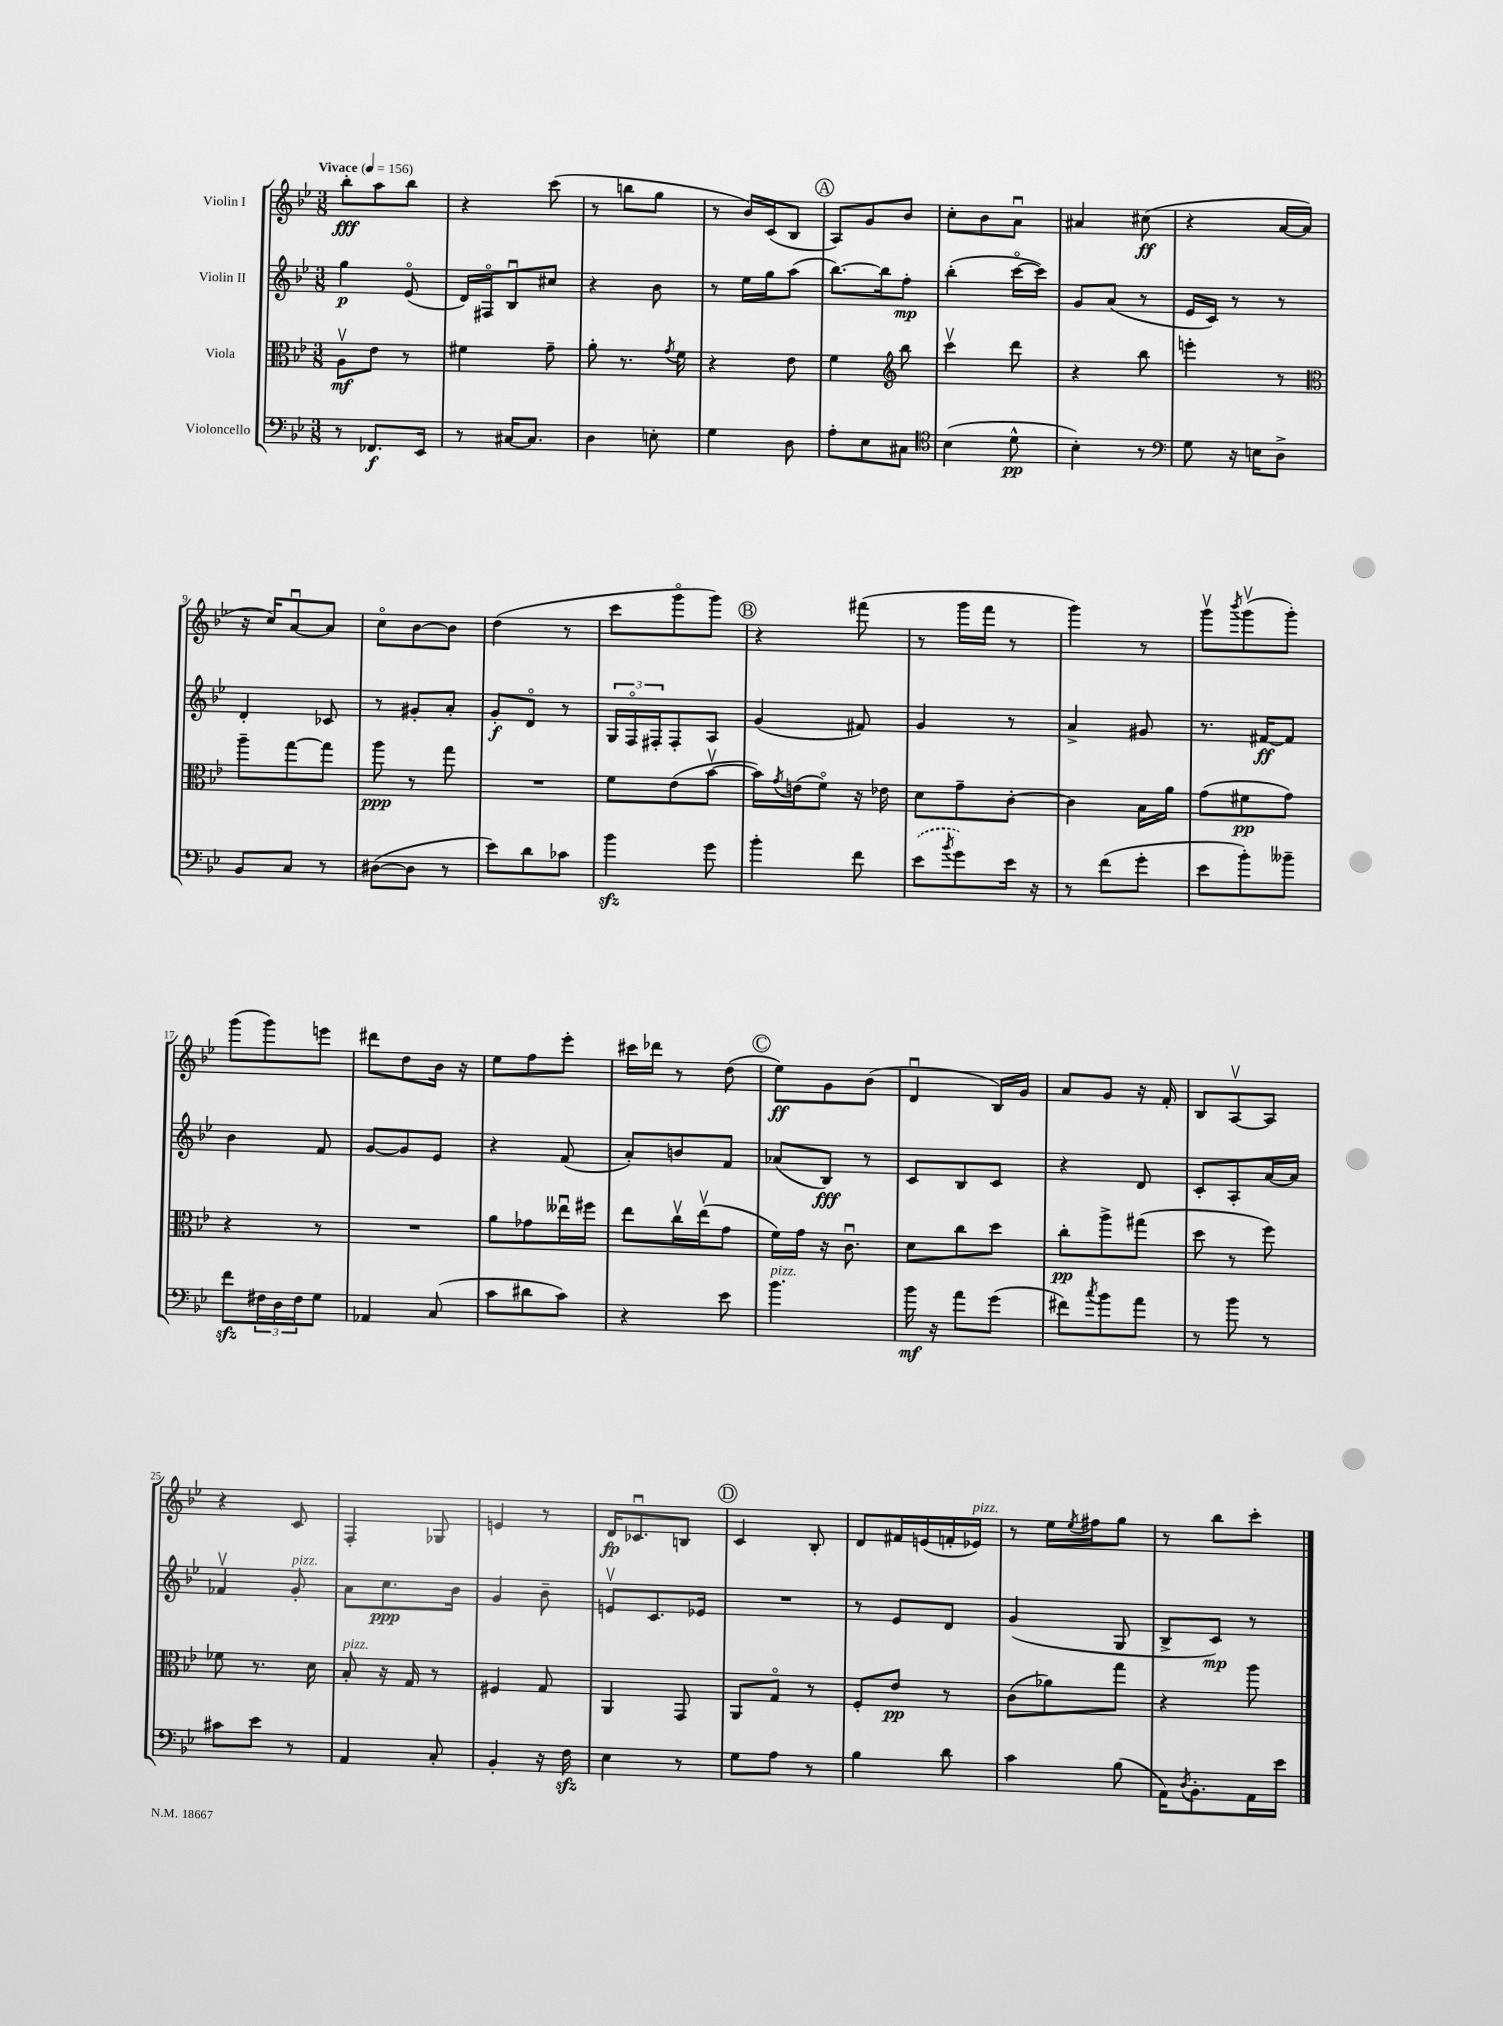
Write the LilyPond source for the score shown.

<<
\new StaffGroup <<
\new Staff = "s0" \with { instrumentName = "Violin I" } {
    \clef treble \key bes \major \numericTimeSignature \time 3/8 \tempo "Vivace" 4 = 156
    bes''8-.\fff a''8 bes''8 |
    r4 c'''8( |
    r8 b''8 g''8 |
    r8 bes'16) c'16( bes8 |
    \mark \markup { \circle "A" } a8) g'8 bes'8 |
    c''8-. bes'8 a'8\downbow |
    ais'4 cis''8\ff( |
    r4 a'16~ a'16 |
    r16 c''16) a'8~\downbow a'8 |
    c''8\flageolet bes'8~ bes'8 |
    d''4( r8 |
    c'''8 g'''8\flageolet g'''8) |
    \mark \markup { \circle "B" } r4 fis'''8( |
    r8 g'''16 f'''16 r8 |
    g'''4) r8 |
    g'''8\upbow \acciaccatura { bes'''8 } g'''8\upbow( g'''8-.) |
    g'''8( g'''8) e'''8 |
    dis'''8 d''8 bes'16 r16 |
    ees''8 f''8 ees'''8-. |
    cis'''16 des'''16 r8 d''8( |
    \mark \markup { \circle "C" } ees''8\ff) g'8 bes'8( |
    d'4\downbow bes16) g'16 |
    a'8 g'8 r16 f'16-. |
    bes8 a8~\upbow a8 |
    r4 c'8 |
    f4-. ges8 |
    e'4 r8 |
    d'16\fp ces'8.\downbow b8 |
    \mark \markup { \circle "D" } c'4 bes8-. |
    d'8 fis'16 e'16( f'16-. ees'16^\markup { \italic "pizz." }) |
    r8 ees''16 \acciaccatura { ees''8 } fis''16 g''8 |
    r8 bes''8 c'''8-. \bar "|." |
}
\new Staff = "s1" \with { instrumentName = "Violin II" } {
    \clef treble \key bes \major \numericTimeSignature \time 3/8
    g''4\p ees'8\flageolet( |
    d'16) fis16\flageolet bes8\downbow cis''8 |
    r4 bes'8 |
    r8 ees''16 g''16 a''8( |
    \mark \markup { \circle "A" } bes''8.~) bes''16 f''8-.\mp |
    bes''4-.( c'''16~\flageolet c'''16) |
    g'8 a'8( r8 |
    ees'16 c'16) r8 r8 |
    d'4-. ces'8 |
    r8 gis'8-. a'8-. |
    g'8-.\f d'8\flageolet r8 |
    \tuplet 3/2 { g16 f16\flageolet fis16-. } fis8-. a8 |
    \mark \markup { \circle "B" } g'4( fis'8) |
    g'4 r8 |
    a'4-> gis'8 |
    r8. fis'16~\ff fis'8 |
    bes'4 f'8 |
    g'8~ g'8 ees'8 |
    r4 f'8( |
    a'8-.) b'8 f'8 |
    \mark \markup { \circle "C" } aes'8( bes8\fff) r8 |
    c'8 bes8 c'8 |
    r4 d'8 |
    c'8-. a8-. a'16~ a'16 |
    fes'4\upbow g'8-.^\markup { \italic "pizz." } |
    a'8 c''8.\ppp bes'16 |
    g'4 bes'8-- |
    e'8\upbow c'8. ees'16 |
    \mark \markup { \circle "D" } R4. |
    r8 ees'8 d'8 |
    g'4( g8 |
    bes8-> c'8\mp) r8 \bar "|." |
}
\new Staff = "s2" \with { instrumentName = "Viola" } {
    \clef alto \key bes \major \numericTimeSignature \time 3/8
    a8\upbow\mf ees'8 r8 |
    fis'4 g'8-- |
    a'8-. r8. \acciaccatura { g'8 } f'16 |
    r4 ees'8 |
    \mark \markup { \circle "A" } f'4 \clef treble bes''8 |
    c'''4\upbow d'''8 |
    r4 bes''8 |
    e'''4-. r8 |
    \clef alto a''8-- g''8~ g''8 |
    a''8\ppp r8 g''8 |
    R4. |
    f'8 ees'8( bes'8~\upbow |
    \mark \markup { \circle "B" } bes'16) \acciaccatura { g'8 } e'16( f'8\flageolet) r16 ees'16 |
    d'8 g'8-- c'8~-. |
    c'4 bes16 a'16 |
    g'8( fis'8\pp g'8) |
    r4 r8 |
    R4. |
    a'8 ges'8 eeses''16\downbow fis''16 |
    ees''8 c''16\upbow ees''16\upbow( g'8 |
    \mark \markup { \circle "C" } f'16) g'16 r16 c'8.\downbow |
    d'8 c''8 d''8 |
    c''8-.\pp a''8-> gis''8( |
    d''8 r8 f''8) |
    fes'8 r8. d'16 |
    bes8-.^\markup { \italic "pizz." } r16 g16 r8 |
    fis4 g8 |
    a,4 g,8 |
    \mark \markup { \circle "D" } a,8 g8\flageolet r8 |
    f8-. ees'8\pp r8 |
    c'8( aes'8) g''8 |
    r4 a''8 \bar "|." |
}
\new Staff = "s3" \with { instrumentName = "Violoncello" } {
    \clef bass \key bes \major \numericTimeSignature \time 3/8
    r8 fes,8.\f ees,16 |
    r8 cis16~ cis8. |
    d4 e8-. |
    g4 d8 |
    \mark \markup { \circle "A" } a8-. ees8 cis8 |
    \clef tenor bes4( d'8-^\pp |
    bes4-.) r8 |
    \clef bass g8 r16 e16 d8-> |
    bes,8 c8 r8 |
    dis8~( dis8 r8 |
    ees'8) d'8 ces'8 |
    bes'4\sfz g'8 |
    \mark \markup { \circle "B" } bes'4-. f'8 |
    \once \slurDashed ees'8( \acciaccatura { bes'8 } g'8) ees'16 r16 |
    r8 f'8( g'8-. |
    ees'8 bes'8-.) beses'8-- |
    f'8\sfz \tuplet 3/2 { fis16 d16 fis16 } g8 |
    aes,4 c8( |
    c'8 dis'8 c'8) |
    r4 ees'8 |
    \mark \markup { \circle "C" } bes'4.^\markup { \italic "pizz." } |
    bes'16\mf r16 a'8 g'8( |
    fis'8) \acciaccatura { c''8 } bes'8 a'8 |
    r8 bes'8 r8 |
    cis'8 ees'8 r8 |
    a,4 c8-. |
    bes,4-. r16 f16\sfz |
    ees4 r8 |
    \mark \markup { \circle "D" } g8 a8 r8 |
    bes4 d'8 |
    c'4 bes8( |
    a,16) \acciaccatura { d8 } bes,8.-. a,16 ees'16 \bar "|." |
}
>>
>>
